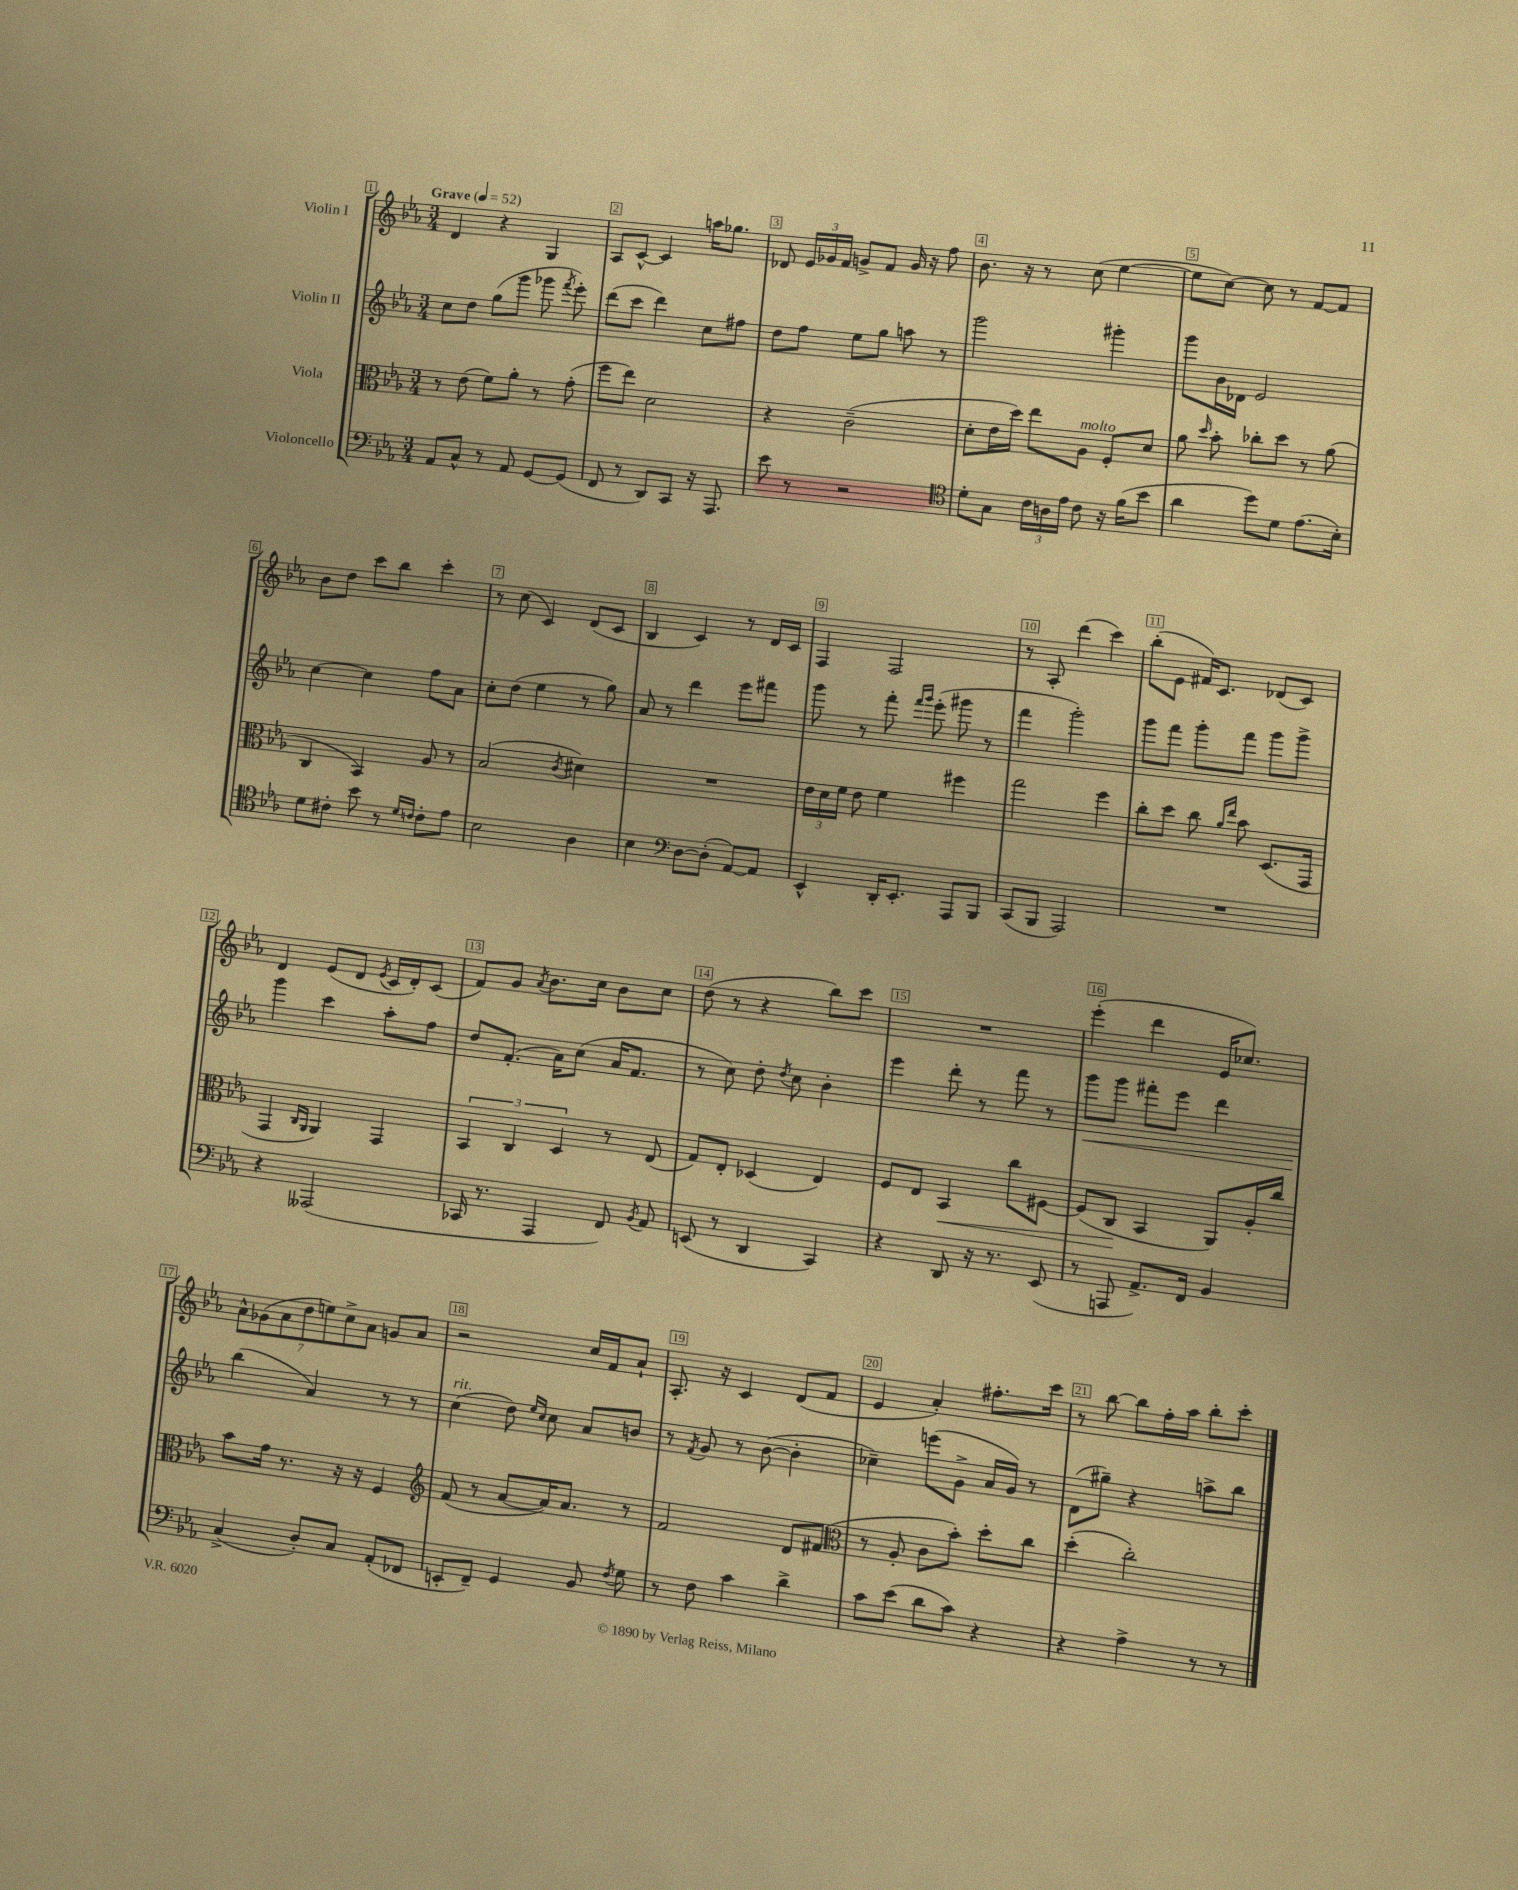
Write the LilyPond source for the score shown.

<<
\new StaffGroup <<
\new Staff = "s0" \with { instrumentName = "Violin I" } {
    \clef treble \key ees \major \numericTimeSignature \time 3/4 \tempo "Grave" 4 = 52
    \autoBeamOff d'4 r4 g4 |
    aes8[ c'8]~-^ c'4 a''16[ ges''8.] |
    des'8 \tuplet 3/2 { ees'16[ ges'16 f'16] } g'8[-> f'8] g'16 r16 f''8 |
    bes'8. r16 r8 c''8( ees''4~ |
    ees''8[ c''8]~) c''8 r8 f'8[~ f'8] |
    bes'8[ d''8] c'''8[ bes''8] c'''4-. |
    r8 c''8( c'4) d'8[( c'8] |
    bes4 c'4) r8 d'16[ c'16] |
    f4 f2 |
    r8 aes8-. d'''4( c'''4) |
    bes''8[-.( ees'8] fis'16[) c'8.] des'8[( c'8]) |
    d'4 ees'8[( d'8] \acciaccatura { ees'8 } c'16[ d'16-.) c'8]( |
    f'8[) g'8] \acciaccatura { aes'8 } bes'8.[ c''16] bes'8[ c''8] |
    d''8( r8 r4 bes''8[) c'''8] |
    R2. |
    ees'''4-.( d'''4 ees'16[ ces''8.]) |
    \tuplet 7/4 { aes'8[-^ ges'8( aes'8 d''8 e''8) c''8-> aes'8] } g'8[ aes'8] |
    r2 c''16[ f'16 aes'8]-! |
    aes8.-. r16 c'4 d'8[( f'8] |
    ees'4 aes'4-.) fis''8.[-. c'''16] |
    r8 bes''8~ bes''8[ f''16-. aes''16] bes''8[-. c'''8]-. \bar "|." |
}
\new Staff = "s1" \with { instrumentName = "Violin II" } {
    \clef treble \key ees \major \numericTimeSignature \time 3/4
    \autoBeamOff c''8[ d''8] g''8[( g'''8] ges'''8 \acciaccatura { f'''8 } ees'''8-.) |
    d'''8[( c'''8] d'''4) c''8[ fis''8] |
    d''8[ f''8] ees''8[ g''8] a''8 r8 |
    g'''2 gis'''4-. |
    g'''8[ bes'16 des'16] ees'2 |
    c''4~ c''4 f''8[ aes'8] |
    c''8[-. d''8]( ees''4 r8 g''8) |
    aes'8 r8 d'''4 ees'''8[ fis'''8] |
    g'''8 r8 f'''8-. \grace { f'''16[ g'''16] } ees'''8-.( gis'''8 r8 |
    f'''4 g'''2-.) |
    g'''8[ f'''8] g'''8[-. f'''8] g'''8[ g'''8]-> |
    g'''4 c'''4 aes''8[-. f''8] |
    d''8[ f'8.]-.( aes'16[) c''8]( aes'16[ f'8.] |
    r8 c''8) d''8-. \acciaccatura { d''8 } c''8 bes'4-. |
    ees'''4 d'''8-. r8 f'''8 r8 |
    g'''8[\< g'''8] fis'''8[-. ees'''8] d'''4 |
    bes''4\!( aes'4) r8 r8 |
    c''4^\markup { \italic "rit." }( d''8) \grace { ees''16[ c''16] } c''8 aes'8[ b'8] |
    r8 \acciaccatura { f'8 } g'8 r8 bes'8~( bes'4-. |
    ces''4--) e'''8[( g'8]-> aes'16[ g'16]) r8 |
    d'8[( gis''8]--) r4 a''8[-> bes''8] \bar "|." |
}
\new Staff = "s2" \with { instrumentName = "Viola" } {
    \clef alto \key ees \major \numericTimeSignature \time 3/4
    \autoBeamOff r8 ees'8( f'8[) aes'8]-. r8 g'8-.( |
    f''8[ ees''8]) d'2 |
    r4 c'2--( |
    d'8[-. ees'16 d''16]) ees''8[ aes8]^\markup { \italic "molto" } f8[-. d'8] |
    aes'8 \grace { d''16 } bes'8-. ces''8[-. d''8] r8 aes'8( |
    c4 bes,4) aes8 r8 |
    bes2( \acciaccatura { c'8 } dis'4) |
    R2. |
    \tuplet 3/2 { ees'16[ d'16 f'16] } ees'8 f'4 fis''4 |
    g''2 f''4 |
    c''8[-. d''8] c''8 \grace { aes'16[ ees''16] } bes'8 d8.[( g,16] |
    g,4 \grace { c16[ aes,16] } aes,4) g,4 |
    \tuplet 3/2 { bes,4 c4 d4 } r8 ees8( |
    g8[) ees8]-. des4( ees4) |
    f8[ ees8] bes,4\< c''8[ fis8]~ |
    fis8[( c8]\! bes,4 aes,8[) aes16-. c''16] |
    bes'8[ g'16] r8. r16 r16 f4 |
    \clef treble f'8( r8 aes'8[~ aes'16) aes'8.] r8 |
    f'2 d'8[ fis'8]( |
    \clef alto r8 aes8-. c'8[ bes'8]-.) d''8[-. c''8] |
    d''4-.( c''2-.) \bar "|." |
}
\new Staff = "s3" \with { instrumentName = "Violoncello" } {
    \clef bass \key ees \major \numericTimeSignature \time 3/4
    \autoBeamOff aes,8[ c8]-^ r8 aes,8 g,8[~ g,8]( |
    f,8 r8 d,8[) c,8] r16 aes,,8. |
    ees'8 r8 r2 |
    \clef tenor d'8[-. g8] \tuplet 3/2 { c'16[ a16 ees'16] } c'8 r16 f'16[( bes'8] |
    aes'4 d''8[) d'8] ees'8.[( bes16]-.) |
    d'8[ cis'8]-. bes'8 r8 \grace { d'16[ c'16] } c'8[-. ees'8] |
    bes2 aes4 |
    bes4 \clef bass d8[~ d8]-.( aes,8[~) aes,8] |
    ees,4-^ d,16[-. ees,8.]-. aes,,8[ bes,,8] |
    c,8[( bes,,8] aes,,2) |
    R2. |
    r4 aeses,,2( |
    ces,16 r8. aes,,4 f,8) \acciaccatura { bes,8 } aes,8 |
    e,8( r8 d,4 c,4) |
    r4 d,8 r16 r8. ees,8( |
    r8 a,,8 aes,8.[->) f,16] bes,4 |
    c4->( d8[-.) c8] aes,8[-.( fes,8] |
    e,8[-. f,8]--) g,4 bes,8 \acciaccatura { f8 } g8 |
    r8 f8 c'4 d'4-> |
    c'8[ ees'8]( d'8[ c'8]) r4 |
    r4 aes4-> r8 r8 \bar "|." |
}
>>
>>
\layout { \context { \Score \override BarNumber.break-visibility = ##(#f #t #t) barNumberVisibility = #all-bar-numbers-visible \override BarNumber.stencil = #(make-stencil-boxer 0.1 0.3 ly:text-interface::print) } }
